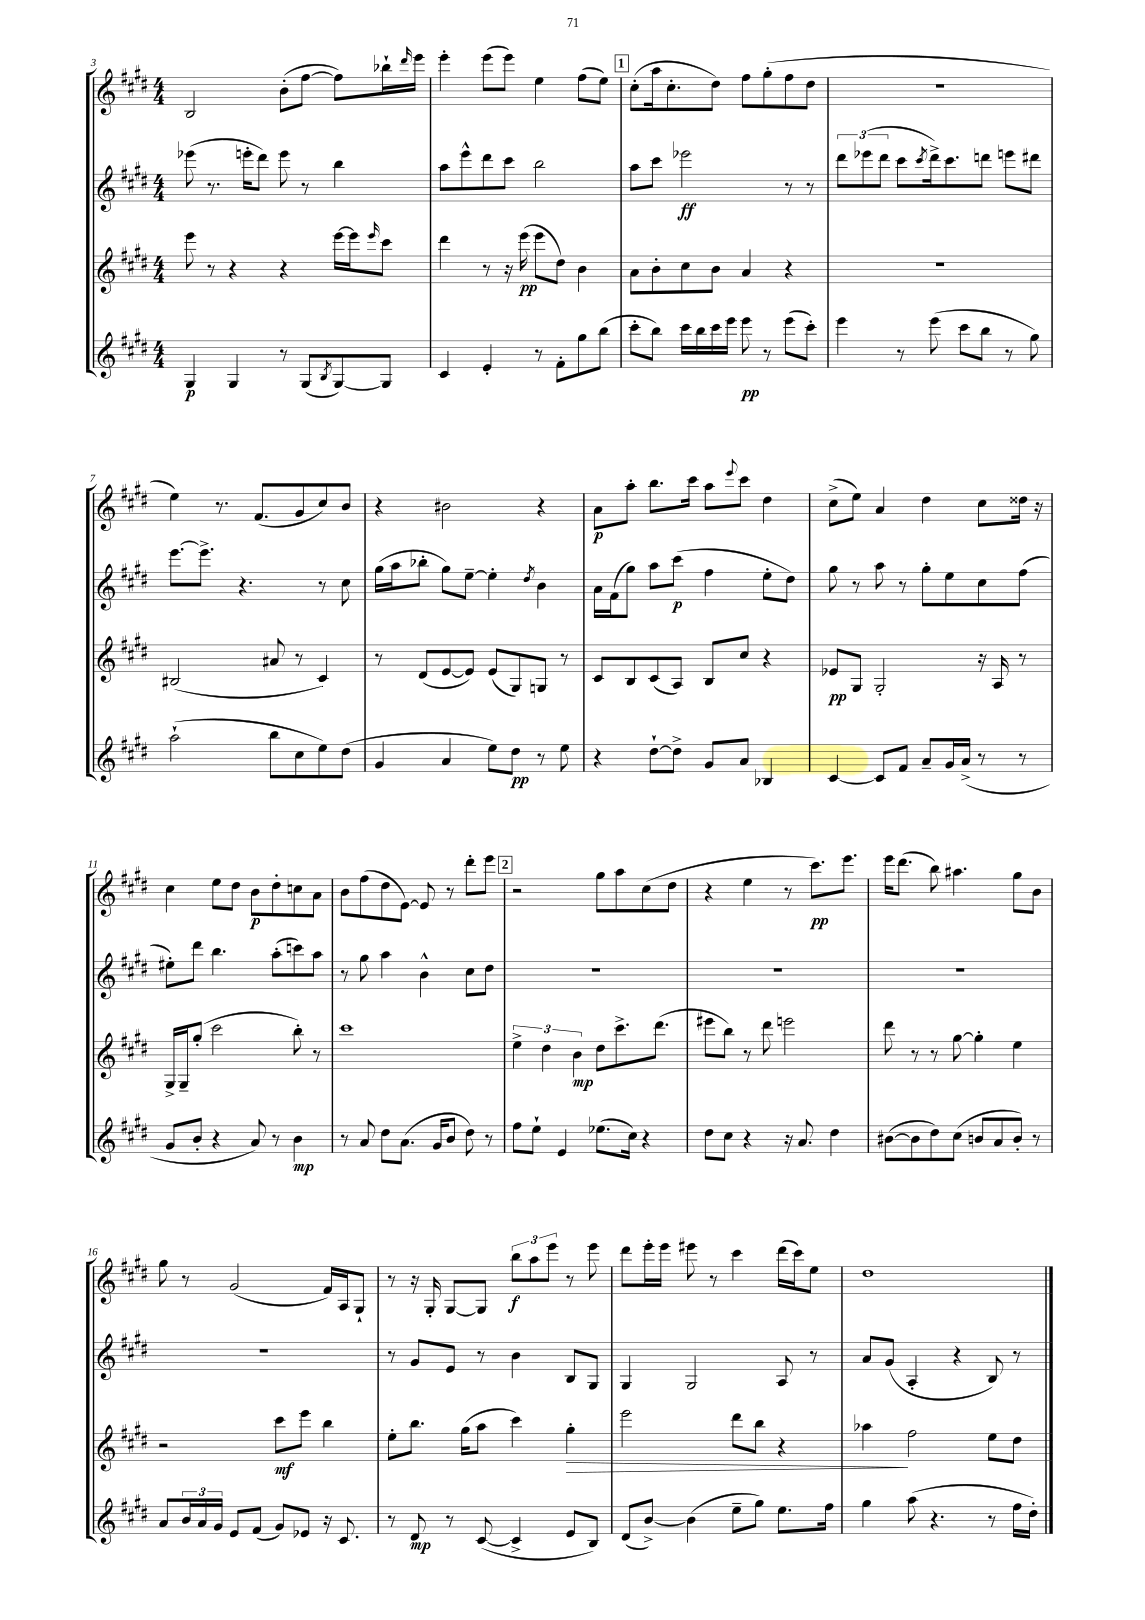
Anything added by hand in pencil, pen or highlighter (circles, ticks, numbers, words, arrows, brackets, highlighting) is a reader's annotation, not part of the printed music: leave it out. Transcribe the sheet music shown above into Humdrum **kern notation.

**kern	**dynam	**kern	**dynam	**kern	**dynam	**kern	**dynam
*part4	*part4	*part3	*part3	*part2	*part2	*part1	*part1
*staff4	*staff4	*staff3	*staff3	*staff2	*staff2	*staff1	*staff1
*clefG2	*	*clefG2	*	*clefG2	*	*clefG2	*
*k[f#c#g#d#]	*	*k[f#c#g#d#]	*	*k[f#c#g#d#]	*	*k[f#c#g#d#]	*
*M4/4	*	*M4/4	*	*M4/4	*	*M4/4	*
=3	=3	=3	=3	=3	=3	=3	=3
4G#/	p	8eee\	.	(8eee-X\	.	2B/	.
.	.	8r	.	8.r	.	.	.
4G#/	.	4r	.	.	.	.	.
.	.	.	.	16eeen'\KL	.	.	.
.	.	.	.	8ddd#\J)	.	.	.
8r	.	4r	.	8eee\	.	(8b'\L	.
(8G#/L	.	.	.	8r	.	[8ff#\J	.
8qB/	.	.	.	.	.	.	.
[8G#/)	.	[16eee\LL	.	4bb\	.	8ff#\L])	.
.	.	16eee\J]	.	.	.	.	.
.	.	16qqeee/	.	.	.	.	.
8G#/J]	.	8ccc#\J	.	.	.	16bb-X`\L	.
.	.	.	.	.	.	16qqddd#/	.
.	.	.	.	.	.	16eee\JJ	.
=4	=4	=4	=4	=4	=4	=4	=4
4c#/	.	4ddd#\	.	8aa\L	.	4eee'\	.
.	.	.	.	8eee^^\	.	.	.
4e'/	.	8r	.	8ddd#\	.	(8eee\L	.
.	.	16r	.	8ccc#\J	.	8eee\J)	.
.	.	(16eee\	pp	.	.	.	.
8r	.	8eee\L	.	2bb\	.	4ee\	.
8f#'\L	.	8dd#\J)	.	.	.	.	.
8gg#\	.	4b\	.	.	.	(8ff#\L	.
(8bb\J	.	.	.	.	.	8ee\J)	.
!!LO:REH:place=s1:t=1
=5	=5	=5	=5	=5	=5	=5	=5
8ccc#'\L	.	8a\L	.	8aa\L	.	(8cc#'\L	.
8bb\J)	.	8b'\	.	8ccc#\J	.	16aa\k	.
.	.	.	.	.	.	8.cc#'\	.
16ccc#\LL	.	8cc#\	.	2eee-X\	ff	.	.
16bb\	.	.	.	.	.	.	.
16ccc#\	.	8b\J	.	.	.	8dd#\J)	.
16eee\JJ	.	.	.	.	.	.	.
8eee\	pp	4a/	.	.	.	8ff#\L	.
8r	.	.	.	.	.	(8gg#'\	.
(8eee\L	.	4r	.	8r	.	8ff#\	.
8ccc#'\J)	.	.	.	8r	.	8dd#\J	.
=6	=6	=6	=6	=6	=6	=6	=6
4eee\	.	1r	.	12ddd#\L	.	1r	.
.	.	.	.	(12eee-X\	.	.	.
.	.	.	.	12ddd#\J	.	.	.
8r	.	.	.	8ccc#\L	.	.	.
.	.	.	.	8qccc#/	.	.	.
(8eee\	.	.	.	16ddd#^\k)	.	.	.
.	.	.	.	8.ccc#\	.	.	.
8ccc#\L	.	.	.	.	.	.	.
8bb\J	.	.	.	8dddn\J	.	.	.
8r	.	.	.	8eeen\L	.	.	.
8gg#\)	.	.	.	8ddd#X\J	.	.	.
!!LO:LB:g=z
=7	=7	=7	=7	=7	=7	=7	=7
(2aa`\	.	(2B#X/	.	[8.eee\L	.	4ee\)	.
.	.	.	.	8.eee^\J]	.	.	.
.	.	.	.	.	.	8.r	.
.	.	.	.	4.r	.	.	.
.	.	.	.	.	.	(8.f#/L	.
8bb\L	.	8a#X/	.	.	.	.	.
8cc#\	.	8r	.	.	.	8g#/	.
8ee\)	.	4c#/)	.	8r	.	8cc#/)	.
(8dd#\J	.	.	.	8cc#\	.	8b/J	.
=8	=8	=8	=8	=8	=8	=8	=8
4g#/	.	8r	.	(16gg#\LL	.	4r	.
.	.	.	.	16aa\J	.	.	.
.	.	(8d#/L	.	8bb-X'\J	.	.	.
4a/	.	[8e/	.	8gg#\L)	.	2b#X\	.
.	.	8e/J])	.	[8ee~\J	.	.	.
8ee\L)	.	(8e/L	.	4ee'\]	.	.	.
8dd#\J	pp	8G#/)	.	.	.	.	.
.	.	.	.	8qdd#/	.	.	.
8r	.	8Gn/J	.	4b\	.	4r	.
8ee\	.	8r	.	.	.	.	.
=9	=9	=9	=9	=9	=9	=9	=9
4r	.	8c#/L	.	16a\LL	.	8a\L	p
.	.	.	.	(16f#\J	.	.	.
.	.	8B/	.	8gg#\J)	.	8aa'\J	.
[8dd#`\L	.	(8c#/	.	8aa\L	.	8.bb\L	.
8dd#^\J]	.	8A/J)	.	(8ccc#\J	p	.	.
.	.	.	.	.	.	16ccc#\Jk	.
8g#/L	.	8B/L	.	4ff#\	.	8aa\L	.
.	.	.	.	.	.	8qqeee/	.
8a/J	.	8cc#/J	.	.	.	8ccc#\J	.
4B-X/	.	4r	.	8ee'\L	.	4dd#\	.
.	.	.	.	8dd#\J)	.	.	.
=10	=10	=10	=10	=10	=10	=10	=10
[4c#/	.	8e-X/L	pp	8gg#\	.	(8cc#^\L	.
.	.	8G#/J	.	8r	.	8ee\J)	.
8c#/L]	.	2G#'/	.	8aa\	.	4a/	.
8f#/J	.	.	.	8r	.	.	.
8a~/L	.	.	.	8gg#'\L	.	4dd#\	.
16g#/L	.	.	.	8ee\	.	.	.
(16a^/JJ	.	.	.	.	.	.	.
8r	.	16r	.	8cc#\	.	8cc#\L	.
.	.	16A/	.	.	.	.	.
8r	.	8r	.	(8ff#\J	.	16dd##X\Jk	.
.	.	.	.	.	.	16r	.
!!LO:LB:g=z
=11	=11	=11	=11	=11	=11	=11	=11
8g#/L	.	16G#^/LL	.	8ee#X'\L)	.	4cc#\	.
.	.	16G#~/J	.	.	.	.	.
8b'/J	.	(8gg#'/J	.	8ddd#\J	.	.	.
4r	.	2ccc#\	.	4.bb\	.	8ee\L	.
.	.	.	.	.	.	8dd#\J	.
8a/)	.	.	.	.	.	8b\L	p
8r	.	.	.	(8aa'\L	.	8dd#'\	.
4b\	mp	8bb'\)	.	8cccn\)	.	8ccn\	.
.	.	8r	.	8aa\J	.	8a\J	.
=12	=12	=12	=12	=12	=12	=12	=12
8r	.	1ccc#	.	8r	.	8b\L	.
8a/	.	.	.	8gg#\	.	(8ff#\	.
8dd#\L	.	.	.	4aa\	.	8dd#\	.
(8.a\J	.	.	.	.	.	[8e\J)	.
.	.	.	.	4b^^\	.	8e/]	.
16g#/KL	.	.	.	.	.	.	.
8b/J	.	.	.	.	.	8r	.
8dd#\)	.	.	.	8cc#\L	.	8ddd#'\L	.
8r	.	.	.	8dd#\J	.	8eee\J	.
!!LO:REH:place=s1:t=2
=13	=13	=13	=13	=13	=13	=13	=13
8ff#\L	.	6ee^\	.	1r	.	2r	.
8ee`\J	.	.	.	.	.	.	.
.	.	6dd#\	.	.	.	.	.
4e/	.	.	.	.	.	.	.
.	.	6b\	mp	.	.	.	.
(8.ee-X\L	.	8dd#\L	.	.	.	8gg#\L	.
.	.	8.ccc#^\	.	.	.	8aa\	.
16cc#\Jk)	.	.	.	.	.	.	.
4r	.	.	.	.	.	(8cc#\	.
.	.	(8.ddd#\J	.	.	.	.	.
.	.	.	.	.	.	8dd#\J	.
=14	=14	=14	=14	=14	=14	=14	=14
8dd#\L	.	8eee#X\L	.	1r	.	4r	.
8cc#\J	.	8bb\J)	.	.	.	.	.
4r	.	8r	.	.	.	4ee\	.
.	.	8ddd#\	.	.	.	.	.
16r	.	2eeen\	.	.	.	8r	.
8.a/	.	.	.	.	.	.	.
.	.	.	.	.	.	8.ccc#\L)	pp
4dd#\	.	.	.	.	.	.	.
.	.	.	.	.	.	8.eee\J	.
=15	=15	=15	=15	=15	=15	=15	=15
([8b#X\L	.	8ddd#\	.	1r	.	16eee\KL	.
.	.	.	.	.	.	(8.ddd#\J	.
8b#\]	.	8r	.	.	.	.	.
8dd#\)	.	8r	.	.	.	8bb\)	.
(8cc#\J	.	[8gg#\	.	.	.	4.aa#X\	.
8bn/L	.	4gg#'\]	.	.	.	.	.
8a/	.	.	.	.	.	.	.
8b'/J)	.	4ee\	.	.	.	8gg#\L	.
8r	.	.	.	.	.	8b\J	.
!!LO:LB:g=z
=16	=16	=16	=16	=16	=16	=16	=16
8a/L	.	2r	.	1r	.	8gg#\	.
24b/L	.	.	.	.	.	8r	.
24a/	.	.	.	.	.	.	.
24g#/JJ	.	.	.	.	.	.	.
8e/L	.	.	.	.	.	(2g#/	.
(8f#/J	.	.	.	.	.	.	.
8g#/L)	.	8ccc#\L	mf	.	.	.	.
8e-X/J	.	8eee\J	.	.	.	.	.
16r	.	4bb\	.	.	.	16f#/LL)	.
8.c#/	.	.	.	.	.	16A/J	.
.	.	.	.	.	.	8G#`/J	.
=17	=17	=17	=17	=17	=17	=17	=17
8r	.	8ee'\L	.	8r	.	8r	.
8d#/	mp	8.bb\J	.	8g#/L	.	16r	.
.	.	.	.	.	.	16G#'/	.
8r	.	.	.	8e/J	.	[8G#/L	.
.	.	(16gg#\KL	.	.	.	.	.
([8c#/	.	8aa\J	.	8r	.	8G#/J]	.
4c#^/]	.	4ccc#\)	.	4b\	.	12bb\L	f
.	.	.	.	.	.	12aa\	.
.	.	.	.	.	.	12eee\J	.
!	!	!	!LO:HP:b	!	!	!	!
8e/L	.	4gg#'\	>	8B/L	.	8r	.
8B/J)	.	.	.	8G#/J	.	8eee\	.
=18	=18	=18	=18	=18	=18	=18	=18
(8d#/L	.	2eee\	.	4G#/	.	8ddd#\L	.
[8b^/J)	.	.	.	.	.	16eee'\L	.
.	.	.	.	.	.	16eee\JJ	.
(4b\]	.	.	.	2G#/	.	8eee#X\	.
.	.	.	.	.	.	8r	.
8ee~\L	.	8ddd#\L	.	.	.	4ccc#\	.
8gg#\J)	.	8bb\J	.	.	.	.	.
8.ee\L	.	4r	.	8A/	.	(16ddd#\LL	.
.	.	.	.	.	.	16ccc#\J)	.
.	.	.	.	8r	.	8ee\J	.
16ff#\Jk	.	.	.	.	.	.	.
=19	=19	=19	=19	=19	=19	=19	=19
4gg#\	.	4aa-X\	.	8a/L	.	1dd#	.
.	.	.	.	(8g#/J	.	.	.
(8aa\	.	2ff#\	]	4A'/	.	.	.
4.r	.	.	.	.	.	.	.
.	.	.	.	4r	.	.	.
8r	.	8ee\L	.	8B/)	.	.	.
16ff#\LL	.	8dd#\J	.	8r	.	.	.
16dd#'\JJ)	.	.	.	.	.	.	.
==	==	==	==	==	==	==	==
*-	*-	*-	*-	*-	*-	*-	*-
